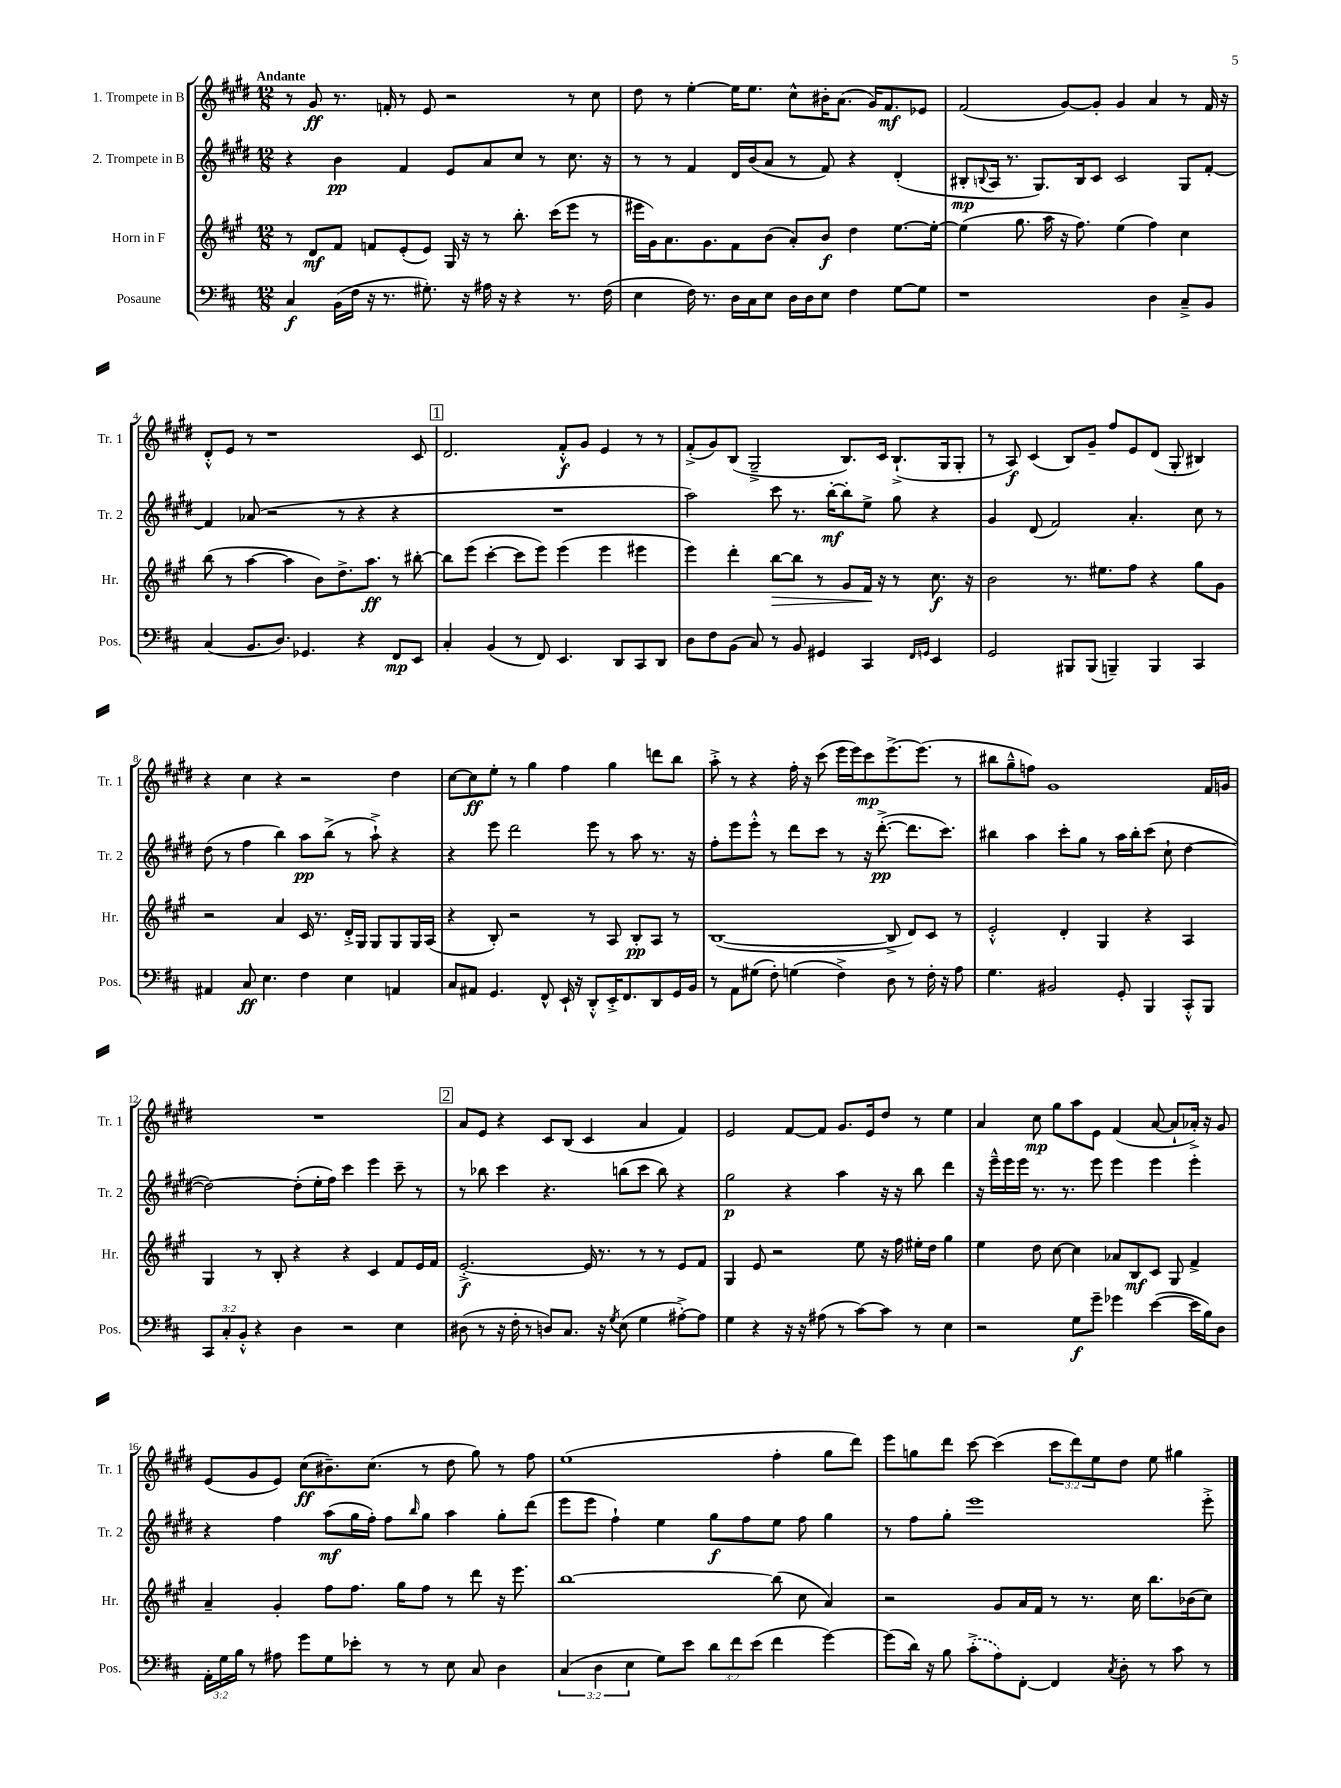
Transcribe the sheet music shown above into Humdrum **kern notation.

**kern	**dynam	**kern	**dynam	**kern	**dynam	**kern	**dynam
*part4	*part4	*part3	*part3	*part2	*part2	*part1	*part1
*staff4	*staff4	*staff3	*staff3	*staff2	*staff2	*staff1	*staff1
*I"Posaune	*	*I"Horn in F	*	*I"2. Trompete in B	*	*I"1. Trompete in B	*
*I'Pos.	*	*I'Hr.	*	*I'Tr. 2	*	*I'Tr. 1	*
*clefF4	*	*clefG2	*	*clefG2	*	*clefG2	*
*k[f#c#]	*	*k[f#c#g#]	*	*k[f#c#g#d#]	*	*k[f#c#g#d#]	*
*M12/8	*	*M12/8	*	*M12/8	*	*M12/8	*
=1	=1	=1	=1	=1	=1	=1	=1
!	!	!	!	!	!	!LO:TX:a:B:t=Andante	!
4C#/	f	8r	.	4r	.	8r	.
.	.	8d/L	mf	.	.	8g#/	ff
(16BB\LL	.	8f#/J	.	4b\	pp	8.r	.
16F#\JJ	.	.	.	.	.	.	.
16r	.	8fn/L	.	.	.	.	.
8.r	.	.	.	.	.	16fn'/	.
.	.	(8e'/	.	4f#/	.	8r	.
8.G#X'\)	.	8e/J)	.	.	.	8e/	.
.	.	16G#/	.	8e/L	.	2r	.
16r	.	16r	.	.	.	.	.
16A#X\	.	8r	.	8a/	.	.	.
16r	.	.	.	.	.	.	.
4r	.	8.bb'\	.	8cc#/J	.	.	.
.	.	.	.	8r	.	.	.
.	.	(16ccc#\KL	.	.	.	.	.
8.r	.	8eee\J	.	8.cc#\	.	8r	.
.	.	8r	.	.	.	8cc#\	.
(16F#\	.	.	.	16r	.	.	.
=2	=2	=2	=2	=2	=2	=2	=2
4E\	.	16eee#X\LL	.	8r	.	8dd#\	.
.	.	16g#\J)	.	.	.	.	.
.	.	8.a\	.	8r	.	8r	.
16F#\)	.	.	.	4f#/	.	[4ee'\	.
8.r	.	8.g#\	.	.	.	.	.
16D\LL	.	8f#\	.	16d#/LL	.	16ee\KL]	.
16C#\J	.	.	.	(16b/J	.	8.ee\J	.
8E\J	.	(8b\J	.	8a/J	.	.	.
16D\LL	.	8a'/L)	.	8r	.	8cc#^^\L	.
16D\J	.	.	.	.	.	.	.
8E\J	.	8b/J	f	8f#/)	.	16b#X'\K	.
.	.	.	.	.	.	(8.a\J	.
4F#\	.	4dd\	.	4r	.	.	.
.	.	.	.	.	.	16g#/KL)	.
.	.	.	.	.	.	8.f#/	mf
[8G\L	.	[8.ee\L	.	(4d#'/	.	.	.
8G\J]	.	.	.	.	.	8e-X/J	.
.	.	16ee'\Jk_	.	.	.	.	.
=3	=3	=3	=3	=3	=3	=3	=3
1r	.	(4ee\]	.	8B#X'/L	mp	(2f#/	.
.	.	.	.	8qqBn/	.	.	.
.	.	.	.	16A/Jk	.	.	.
.	.	.	.	8.r	.	.	.
.	.	8.gg#\	.	.	.	.	.
.	.	.	.	8.G#/L)	.	.	.
.	.	16aa\	.	.	.	.	.
.	.	16r	.	.	.	[8g#/L)	.
.	.	8.ff#\)	.	16B/k	.	.	.
.	.	.	.	8c#/J	.	8g#'/J]	.
.	.	(4ee\	.	2c#/	.	4g#/	.
4D\	.	4ff#\)	.	.	.	4a/	.
8C#~^/L	.	4cc#\	.	8G#/L	.	8r	.
8BB/J	.	.	.	[8f#'/J	.	16f#/	.
.	.	.	.	.	.	16r	.
!!LO:LB:g=z
=4	=4	=4	=4	=4	=4	=4	=4
(4C#/	.	(8bb\	.	4f#/]	.	8d#'^^/L	.
.	.	8r	.	.	.	8e/J	.
8.BB/L	.	[4aa\	.	(8a-X/	.	8r	.
.	.	.	.	2r	.	1r	.
8.D/J)	.	.	.	.	.	.	.
.	.	4aa\]	.	.	.	.	.
4.GG-X/	.	.	.	.	.	.	.
.	.	8b\L)	.	.	.	.	.
.	.	8.dd^\	.	8r	.	.	.
4r	.	.	.	4r	.	.	.
.	.	8.aa\J	ff	.	.	.	.
8FF#/L	mp	8r	.	4r	.	.	.
8EE/J	.	[8bb#X'\	.	.	.	8c#/	.
!!LO:REH:place=s1:t=1
=5	=5	=5	=5	=5	=5	=5	=5
4C#'/	.	8bb#\L]	.	1.r	.	2.d#/	.
.	.	(8eee\J	.	.	.	.	.
(4BB/	.	[4ccc#'\	.	.	.	.	.
8r	.	8ccc#\L]	.	.	.	.	.
8FF#/)	.	8eee\J)	.	.	.	.	.
4.EE/	.	(4eee\	.	.	.	8f#'^^/L	f
.	.	.	.	.	.	8g#/J	.
.	.	4eee\	.	.	.	4e/	.
8DD/L	.	.	.	.	.	.	.
8CC#/	.	4eee#X\	.	.	.	8r	.
8DD/J	.	.	.	.	.	8r	.
=6	=6	=6	=6	=6	=6	=6	=6
8D\L	.	4eee\)	.	2aa\)	.	(8f#'^/L	.
8F#\	.	.	.	.	.	8g#/)	.
(8BB\J	.	4ddd'\	.	.	.	(8B/J	.
8C#/)	.	.	.	.	.	2G#~^/	.
!	!	!	!LO:HP:b	!	!	!	!
8r	.	[8bb\L	>	8ccc#\	.	.	.
8BB/	.	8bb\J]	.	8.r	.	.	.
4GG#X/	.	8r	.	.	.	.	.
.	.	.	.	[16bb'\KL	mf	.	.
.	.	8g#/L	.	8bb'\]	.	8.B/L)	.
4CC#/	.	16f#/Jk	.	8ee^\J	.	.	.
.	.	16r	]	.	.	16c#/Jk	.
.	.	8r	.	8gg#\	.	(8.B`^/L	.
16qqFF#/LL	.	.	.	.	.	.	.
16qqGGn/JJ	.	.	.	.	.	.	.
4EE/	.	8.cc#\	f	4r	.	.	.
.	.	.	.	.	.	16G#/k	.
.	.	.	.	.	.	8G#'/J	.
.	.	16r	.	.	.	.	.
=7	=7	=7	=7	=7	=7	=7	=7
2GG/	.	2b\	.	4g#/	.	8r	.
.	.	.	.	.	.	8A/)	f
.	.	.	.	(8d#/	.	(4c#/	.
.	.	.	.	2f#/)	.	.	.
8BBB#X/L	.	8.r	.	.	.	8B/L)	.
(8BBB#/J	.	.	.	.	.	8g#~/J	.
.	.	8.ee#X\L	.	.	.	.	.
4BBBn~/)	.	.	.	.	.	8ff#/L	.
.	.	8ff#\J	.	4.a'/	.	8e/	.
4BBB/	.	4r	.	.	.	(8d#/J	.
.	.	.	.	.	.	8G#'/	.
4CC#/	.	8gg#\L	.	8cc#\	.	4B#X/)	.
.	.	8g#\J	.	8r	.	.	.
!!LO:LB:g=z
=8	=8	=8	=8	=8	=8	=8	=8
4AA#X/	.	2r	.	(8dd#\	.	4r	.
.	.	.	.	8r	.	.	.
8C#/	ff	.	.	4ff#\	.	4cc#\	.
4.E\	.	.	.	.	.	.	.
.	.	4a/	.	4bb\)	.	4r	.
4F#\	.	16c#/	.	8aa\L	pp	2r	.
.	.	8.r	.	.	.	.	.
.	.	.	.	(8bb^\J	.	.	.
4E\	.	16d'^/LL	.	8r	.	.	.
.	.	16G#/JJ	.	.	.	.	.
.	.	8G#/L	.	8aa`^\)	.	.	.
4AAn/	.	8G#/	.	4r	.	4dd#\	.
.	.	16G#/L	.	.	.	.	.
.	.	(16A/JJ	.	.	.	.	.
=9	=9	=9	=9	=9	=9	=9	=9
8C#/L	.	4r	.	4r	.	[8cc#\L	.
8AA#X/J	.	.	.	.	.	8cc#\]	ff
4.GG/	.	8B'/)	.	8eee\	.	8ee'\J	.
.	.	2r	.	2ddd#\	.	8r	.
.	.	.	.	.	.	4gg#\	.
8FF#^^/	.	.	.	.	.	.	.
16EE`/	.	.	.	.	.	4ff#\	.
16r	.	.	.	.	.	.	.
8DD'^^/L	.	8r	.	8eee\	.	.	.
16EE'^/K	.	8A/	.	8r	.	4gg#\	.
8.FF#/	.	.	.	.	.	.	.
.	.	8B'/L	pp	8aa\	.	.	.
8DD/	.	8A/J	.	8.r	.	8dddn\L	.
16GG/L	.	8r	.	.	.	8bb\J	.
16BB/JJ	.	.	.	16r	.	.	.
=10	=10	=10	=10	=10	=10	=10	=10
8r	.	([1B	.	8ff#'\L	.	8aa'^\	.
8AA\L	.	.	.	8eee\	.	8r	.
(8G#X\J	.	.	.	8eee'^^\J	.	4r	.
8F#'\)	.	.	.	8r	.	.	.
(4Gn\	.	.	.	8ddd#\L	.	16ff#'\	.
.	.	.	.	.	.	16r	.
.	.	.	.	8ccc#\J	.	(8ccc#\	.
4F#^\)	.	.	.	8r	.	16eee\LL	.
.	.	.	.	.	.	16eee\J)	.
.	.	.	.	16r	.	8ccc#\	mp
.	.	.	.	([8.ddd#'^\	pp	.	.
8D\	.	8B^/]	.	.	.	[8.eee^\	.
8r	.	8d/L)	.	8.ddd#\L]	.	.	.
.	.	.	.	.	.	(8.eee\J]	.
16F#'\	.	8c#/J	.	.	.	.	.
16r	.	.	.	8.ccc#\J)	.	.	.
8A\	.	8r	.	.	.	8r	.
=11	=11	=11	=11	=11	=11	=11	=11
4.G\	.	2e'^^/	.	4bb#X\	.	8bb#X\L	.
.	.	.	.	.	.	8gg#~^^\	.
.	.	.	.	4aa\	.	8ffn\J)	.
2BB#X/	.	.	.	.	.	1g#	.
.	.	4d'/	.	8ccc#'\L	.	.	.
.	.	.	.	8gg#\J	.	.	.
.	.	4G#/	.	8r	.	.	.
8GG'/	.	.	.	16aa\LL	.	.	.
.	.	.	.	16bb#'\J	.	.	.
4BBB/	.	4r	.	(8ccc#\J	.	.	.
.	.	.	.	8cc#`\	.	.	.
8CC#'^^/L	.	4A/	.	[4dd#\	.	.	.
8BBB/J	.	.	.	.	.	16f#/LL	.
.	.	.	.	.	.	16gn/JJ	.
!!LO:LB:g=z
=12	=12	=12	=12	=12	=12	=12	=12
12CC#/L	.	4G#/	.	2dd#\_)	.	1.r	.
12C#'/	.	.	.	.	.	.	.
12BB'^^/J	.	.	.	.	.	.	.
4r	.	8r	.	.	.	.	.
.	.	8B'/	.	.	.	.	.
4D\	.	4r	.	(8dd#'\L]	.	.	.
.	.	.	.	16ee'\L	.	.	.
.	.	.	.	16ff#\JJ)	.	.	.
2r	.	4r	.	4ccc#\	.	.	.
.	.	4c#/	.	4eee\	.	.	.
4E\	.	8f#/L	.	8ccc#~\	.	.	.
.	.	16e/L	.	8r	.	.	.
.	.	16f#/JJ	.	.	.	.	.
!!LO:REH:place=s1:t=2
=13	=13	=13	=13	=13	=13	=13	=13
(8D#X\	.	[2.e'^/	f	8r	.	8a/L	.
8r	.	.	.	8bb-X\	.	8e/J	.
16r	.	.	.	4ccc#\	.	4r	.
16F#'\	.	.	.	.	.	.	.
8r	.	.	.	.	.	.	.
8Dn/L)	.	.	.	4.r	.	8c#/L	.
8.C#/J	.	.	.	.	.	(8B/J	.
.	.	16e/]	.	.	.	4c#/	.
16r	.	8.r	.	.	.	.	.
8qG/	.	.	.	.	.	.	.
(8E\	.	.	.	(8bbn\L	.	.	.
4G\	.	8r	.	8ccc#\J	.	4a/	.
.	.	8r	.	8bb\)	.	.	.
[8A#X'^\L)	.	8e/L	.	4r	.	4f#/)	.
8A#\J]	.	8f#/J	.	.	.	.	.
=14	=14	=14	=14	=14	=14	=14	=14
4G\	.	4G#/	.	2gg#\	p	2e/	.
4r	.	8e/	.	.	.	.	.
.	.	2r	.	.	.	.	.
16r	.	.	.	4r	.	[8f#/L	.
16r	.	.	.	.	.	.	.
(8A#X\	.	.	.	.	.	8f#/J]	.
8r	.	.	.	4aa\	.	8.g#/L	.
[8c#\L)	.	8ee\	.	.	.	.	.
.	.	.	.	.	.	16e/k	.
8c#\J]	.	16r	.	16r	.	8dd#/J	.
.	.	16ff#\	.	16r	.	.	.
8r	.	16ee#X'\LL	.	8bb\	.	8r	.
.	.	16dd\JJ	.	.	.	.	.
4E\	.	4gg#\	.	4ddd#\	.	4ee\	.
=15	=15	=15	=15	=15	=15	=15	=15
2r	.	4ee\	.	16r	.	4a/	.
.	.	.	.	16eee~^^\LL	.	.	.
.	.	.	.	16eee\	.	.	.
.	.	.	.	16eee\JJ	.	.	.
.	.	8dd\	.	8.r	.	8cc#\	mp
.	.	[8cc#\	.	.	.	8gg#\L	.
.	.	.	.	8.r	.	.	.
8G\L	f	4cc#\]	.	.	.	8aa\	.
8g~\J	.	.	.	8eee\	.	8e\J	.
4g-X\	.	8a-X/L	.	4eee\	.	(4f#/	.
.	.	8B/	mf	.	.	.	.
([4e\	.	8c#/J	.	4eee\	.	[8a/	.
.	.	8G#/	.	.	.	8a`/L]	.
16e\LL]	.	4f#^/	.	4eee'\	.	16a-X'^/Jk)	.
16B\J)	.	.	.	.	.	16r	.
8D\J	.	.	.	.	.	8g#/	.
!!LO:LB:g=z
=16	=16	=16	=16	=16	=16	=16	=16
24AA'\LL	.	4a~/	.	4r	.	(8e/L	.
24G\	.	.	.	.	.	.	.
24B\JJ	.	.	.	.	.	.	.
8r	.	.	.	.	.	8g#/	.
8A#X\	.	4g#'/	.	4ff#\	.	8e/J)	.
8g\L	.	.	.	.	.	(8cc#\L	ff
8G\	.	8ff#\L	.	(8aa\L	mf	8.b#X~\)	.
8e-X'\J	.	8.ff#\J	.	16gg#\L	.	.	.
.	.	.	.	16ff#'\JJ)	.	(8.cc#\J	.
8r	.	.	.	8ff#\L	.	.	.
.	.	16gg#\KL	.	.	.	.	.
.	.	.	.	16qqbb/	.	.	.
8r	.	8ff#\J	.	8gg#\J	.	8r	.
8E\	.	8r	.	4aa\	.	8dd#\	.
8C#/	.	8ddd\	.	.	.	8gg#\)	.
4D\	.	16r	.	8gg#'\L	.	8r	.
.	.	8.eee\	.	.	.	.	.
.	.	.	.	(8ddd#\J	.	8ff#\	.
=17	=17	=17	=17	=17	=17	=17	=17
(6C#/	.	[1bb	.	8eee\L	.	(1ee	.
.	.	.	.	8eee\J	.	.	.
6D\	.	.	.	.	.	.	.
.	.	.	.	4ff#`\)	.	.	.
6E\	.	.	.	.	.	.	.
8G\L)	.	.	.	4ee\	.	.	.
8e\J	.	.	.	.	.	.	.
12d\L	.	.	.	8gg#\L	f	.	.
12f#\	.	.	.	.	.	.	.
.	.	.	.	8ff#\	.	.	.
(12e\J	.	.	.	.	.	.	.
4f#\	.	(8bb\]	.	8ee\J	.	4ff#'\	.
.	.	8cc#\	.	8ff#\	.	.	.
[4g\)	.	4a/)	.	4gg#\	.	8gg#\L	.
.	.	.	.	.	.	8ddd#\J)	.
=18	=18	=18	=18	=18	=18	=18	=18
(8g\L]	.	2r	.	8r	.	8eee\L	.
16d\Jk)	.	.	.	8ff#\L	.	8ggn\	.
16r	.	.	.	.	.	.	.
8B\	.	.	.	8gg#'\J	.	8ddd#\J	.
(8c#'^\L	.	.	.	1eee	.	[8ccc#\	.
8A\)	.	8g#/L	.	.	.	(4ccc#\]	.
[8FF#'\J	.	16a/L	.	.	.	.	.
.	.	16f#/JJ	.	.	.	.	.
4FF#/]	.	8r	.	.	.	12ccc#\L	.
.	.	.	.	.	.	12ddd#\)	.
.	.	8.r	.	.	.	.	.
.	.	.	.	.	.	12ee\	.
8qC#/	.	.	.	.	.	.	.
8D'\	.	.	.	.	.	8dd#\J	.
.	.	16cc#\	.	.	.	.	.
8r	.	8.bb\L	.	.	.	8ee\	.
8c#\	.	.	.	.	.	4gg#X\	.
.	.	(16b-X\k	.	.	.	.	.
8r	.	8cc#\J)	.	8eee'^\	.	.	.
==	==	==	==	==	==	==	==
*-	*-	*-	*-	*-	*-	*-	*-
